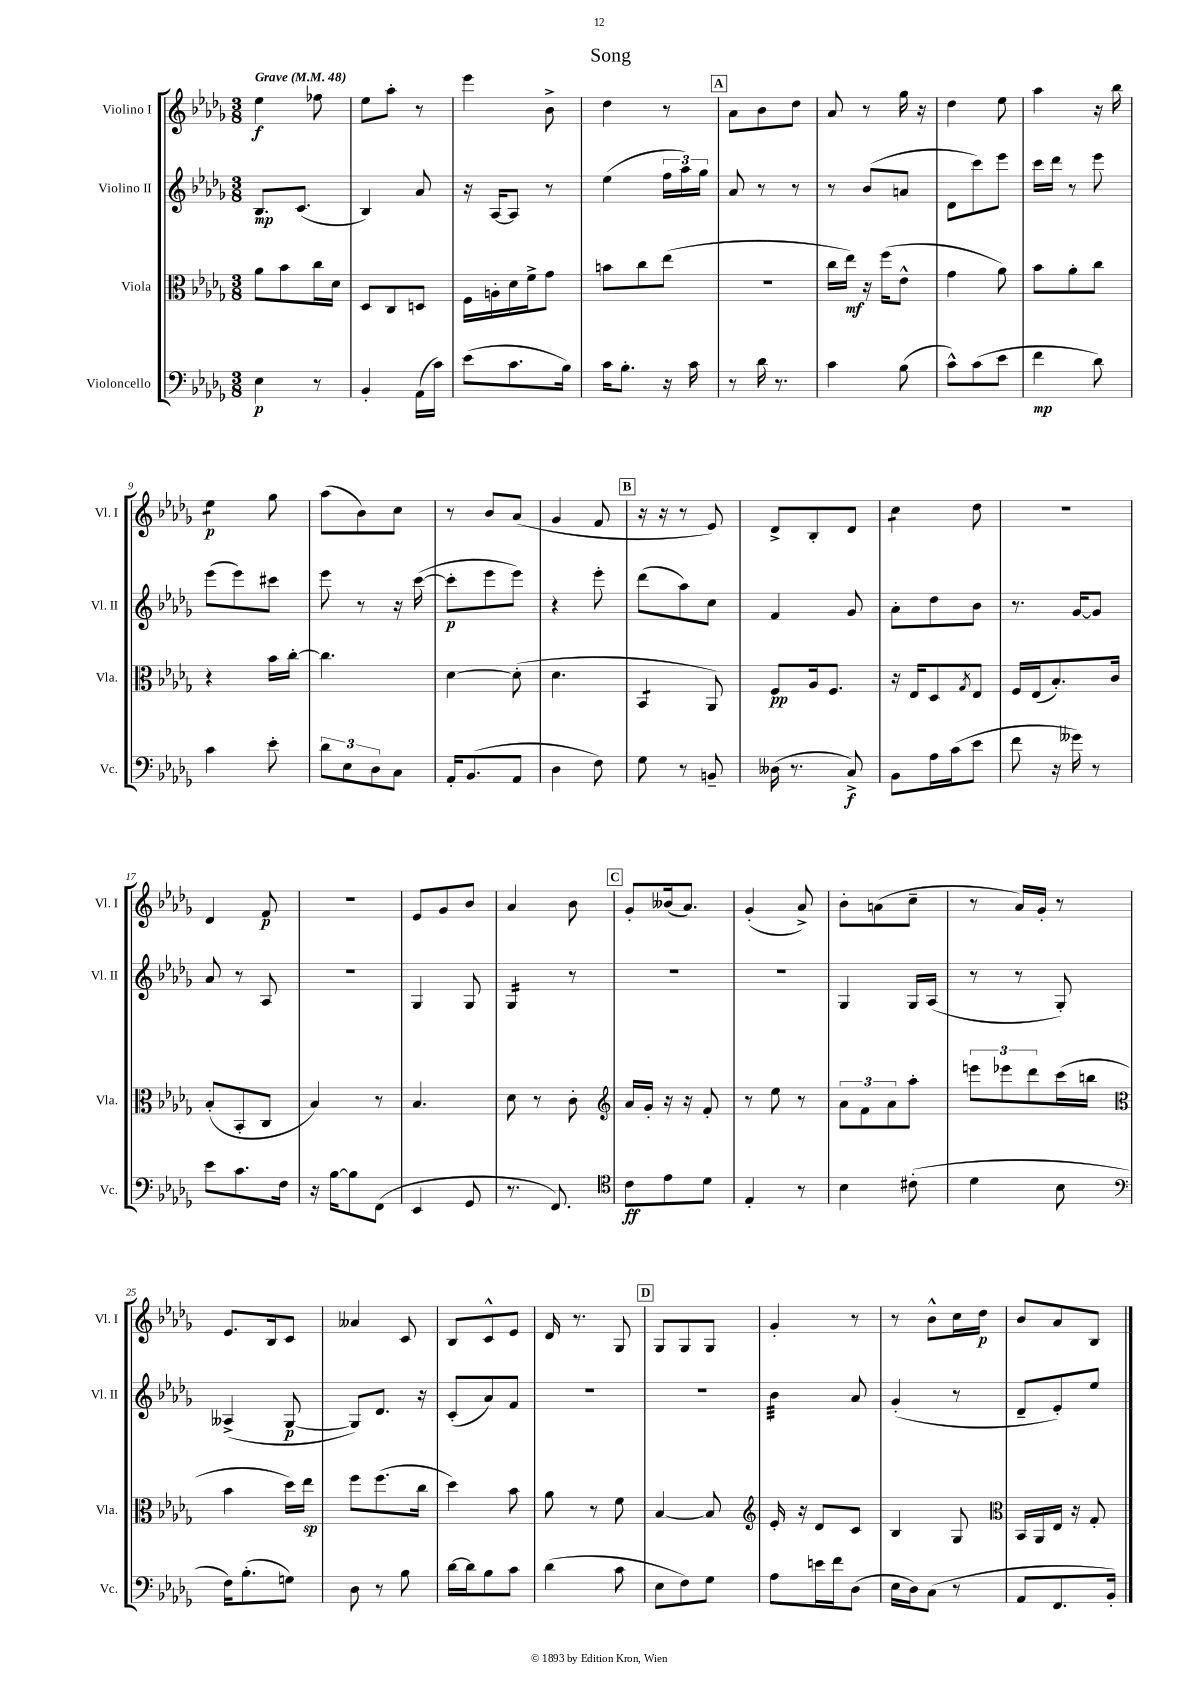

**kern	**kern	**kern	**kern
*staff4	*staff3	*staff2	*staff1
*clefF4	*clefC3	*clefG2	*clefG2
*k[b-e-a-d-g-]	*k[b-e-a-d-g-]	*k[b-e-a-d-g-]	*k[b-e-a-d-g-]
*M3/8	*M3/8	*M3/8	*M3/8
*MM48	*MM48	*MM48	*MM48
4E-\	8a-\L	8.B-/L	4ee-\
.	8b-\	.	.
.	.	(8.c/J	.
8r	16cc\L	.	8ff-\
.	16d-\JJ	.	.
=	=	=	=
4BB-'/	8D-/L	4B-/)	8ee-\L
.	8C/	.	8aa-'\J
(16AA-\LL	8D/J	8a-/	8r
16c\JJ)	.	.	.
=	=	=	=
(8e-\L	16F\LL	16r	4eee-\
.	16A'\	[16A-/LK	.
8.c\	16d-\	8A-/]J	.
.	16f^\J	.	.
.	8g-\J	8r	8b-^\
16B-\Jk)	.	.	.
=	=	=	=
16c\LK	8b\L	(4ee-\	4dd-\
8.B-'\J	.	.	.
.	8cc\	.	.
16r	(8ee-\J	24ff\LL	8r
.	.	24aa-\)	.
16c\	.	.	.
.	.	24gg-\JJ	.
=	=	=	=
8r	4.r	8a-/	8a-\L
16d-\	.	8r	8b-\
8.r	.	.	.
.	.	8r	8dd-\J
=	=	=	=
4c\	16cc\LL	8r	8a-/
.	16ee-\JJ)	.	.
.	16r	(8b-/L	8r
.	(16ff\LK	.	.
(8B-\	8e-^^\J	8a/J	16gg-\
.	.	.	16r
=	=	=	=
8c^^\L)	4g-\	8d-\L	4dd-\
(8c\	.	8ccc\)	.
8e-\J	8a-\)	8eee-\J	8ee-\
=	=	=	=
4f\	8b-\L	16ccc\LL	4aa-\
.	.	16ddd-\JJ	.
.	8a-'\	8r	.
8d-\)	8cc\J	8eee-\	16r
.	.	.	16bb-\
=	=	=	=
4c\	4r	(8eee-\L	4ee-\
.	.	8eee-\)	.
8e-'\	16b-\LL	8ccc#\J	8gg-\
.	[16cc'\JJ	.	.
=	=	=	=
12d-\L	4.cc\]	8eee-\	(8aa-\L
12E-\	.	.	.
.	.	8r	8b-\)
12D-\	.	.	.
8C\J	.	16r	8cc\J
.	.	([16ccc\	.
=	=	=	=
16AA-'/LK	[4d-\	8ccc'\]L	8r
(8.BB-/	.	.	.
.	.	8eee-\	8b-/L
8AA-/J	(8d-'\]	8eee-\J)	(8a-/J
=	=	=	=
4D-\	4.d-\	4r	4g-/
8F\)	.	8eee-'\	8f/
=	=	=	=
8G-\	4BB-/	(8ddd-\L	16r
.	.	.	16r
8r	.	8aa-\)	8r
8BB~/	8AA-/)	8cc\J	8e-/)
=	=	=	=
(16D--\	8F/L	4f/	8d-^/L
8.r	.	.	.
.	16A-/k	.	8B-'/
.	8.F/J	.	.
8C^/)	.	8g-/	8d-/J
=	=	=	=
8BB-\L	16r	8a-'\L	4cc\
.	16E-/LK	.	.
16A-\L	8D-/	8dd-\	.
(16c\J	.	.	.
.	8qG-/	.	.
8e-\J	8E-/J	8b-\J	8dd-\
=	=	=	=
8f\	16F/LL	8.r	4.r
.	(16E-/J	.	.
16r	8.B-'/)	.	.
16g--\)	.	[16g-/LK	.
8r	.	8g-/]J	.
.	16c/Jk	.	.
=	=	=	=
8e-\L	(8B-'/L	8a-/	4d-/
8.c\	8BB-'/	8r	.
.	8C/J	8A-/	8f/
16F\Jk	.	.	.
=	=	=	=
16r	4B-/)	4.r	4.r
[16B-\LK	.	.	.
8B-\]	.	.	.
(8FF\J	8r	.	.
=	=	=	=
4EE-/	4.B-/	4G-/	8e-/L
.	.	.	8g-/
8GG-/	.	8G-/	8b-/J
=	=	=	=
8.r	8d-\	4G-/	4a-/
.	8r	.	.
8.FF/)	.	.	.
.	8c'\	8r	8b-\
=	=	=	=
*clefC4	*clefG2	*	*
8c\L	16a-/LL	4.r	8g-'/L
.	16g-'/JJ	.	.
8e-\	16r	.	(16b--/k
.	16r	.	8.a-/J)
8d-\J	8f'/	.	.
=	=	=	=
4E-'/	8r	4.r	(4g-'/
.	8ee-\	.	.
8r	8r	.	8a-^/)
=	=	=	=
4B-\	12a-\L	4G-/	8b-'\L
.	12f\	.	.
.	.	.	(8a\
.	12a-\	.	.
(8c#'\	8aa-'\J	16G-/LL	8cc~\J
.	.	(16A-/JJ	.
=	=	=	=
4d-\	12eee\L	8r	8r
.	12eee-\	.	.
.	.	8r	16a-/LL)
.	12ddd-\	.	.
.	.	.	16g-'/JJ
8B-\	(16ccc\L	8G-'/)	8r
.	16bb\JJ	.	.
=	=	=	=
*clefF4	*clefC3	*	*
16F\LK)	4b-\	(4A--^/	8.e-/L
(8.B-'\	.	.	.
.	.	.	16B-/k
8G\J)	16dd-\LL)	[8G-/	8c/J
.	16ee-\JJ	.	.
=	=	=	=
8D-\	8ff\L	8G-/]L)	4a--/
8r	(8.ff\	8.d-/J	.
8B-\	.	.	8c/
.	16cc\Jk	16r	.
=	=	=	=
[16d-\LL	4dd-\)	(8c'/L	8B-/L
16d-\]J	.	.	.
8B-\	.	8a-/)	8c^^/
8c\J	8b-\	8f/J	8e-/J
=	=	=	=
(4d-\	8a-\	4.r	16d-/
.	.	.	8.r
.	8r	.	.
8c\	8f\	.	8G-/
=	=	=	=
8E-\L	[4B-/	4.r	8G-/L
8F\)	.	.	8G-/
8G-\J	8B-/]	.	8G-/J
=	=	=	=
*	*clefG2	*	*
8A-\L	16e-'/	4b-\	4g-'/
.	16r	.	.
16e\L	8d-/L	.	.
16f\J	.	.	.
(8D-\J	8c/J	8a-/	8r
=	=	=	=
16E-\LL	4B-/	(4g-'/	8r
16D-\J)	.	.	.
(8C\J	.	.	8b-^^\L
8r	8G-/	8r	16cc\L
.	.	.	16dd-\JJ
=	=	=	=
*	*clefC3	*	*
8AA-/L	16BB-/LL	8d-~/L	8b-/L
.	16AA-/	.	.
8.FF/	16E-/JJ	8e-'/)	8a-/
.	16r	.	.
.	8G-'/	8ee-/J	8B-/J
16BB-'/Jk)	.	.	.
==	==	==	==
*-	*-	*-	*-
